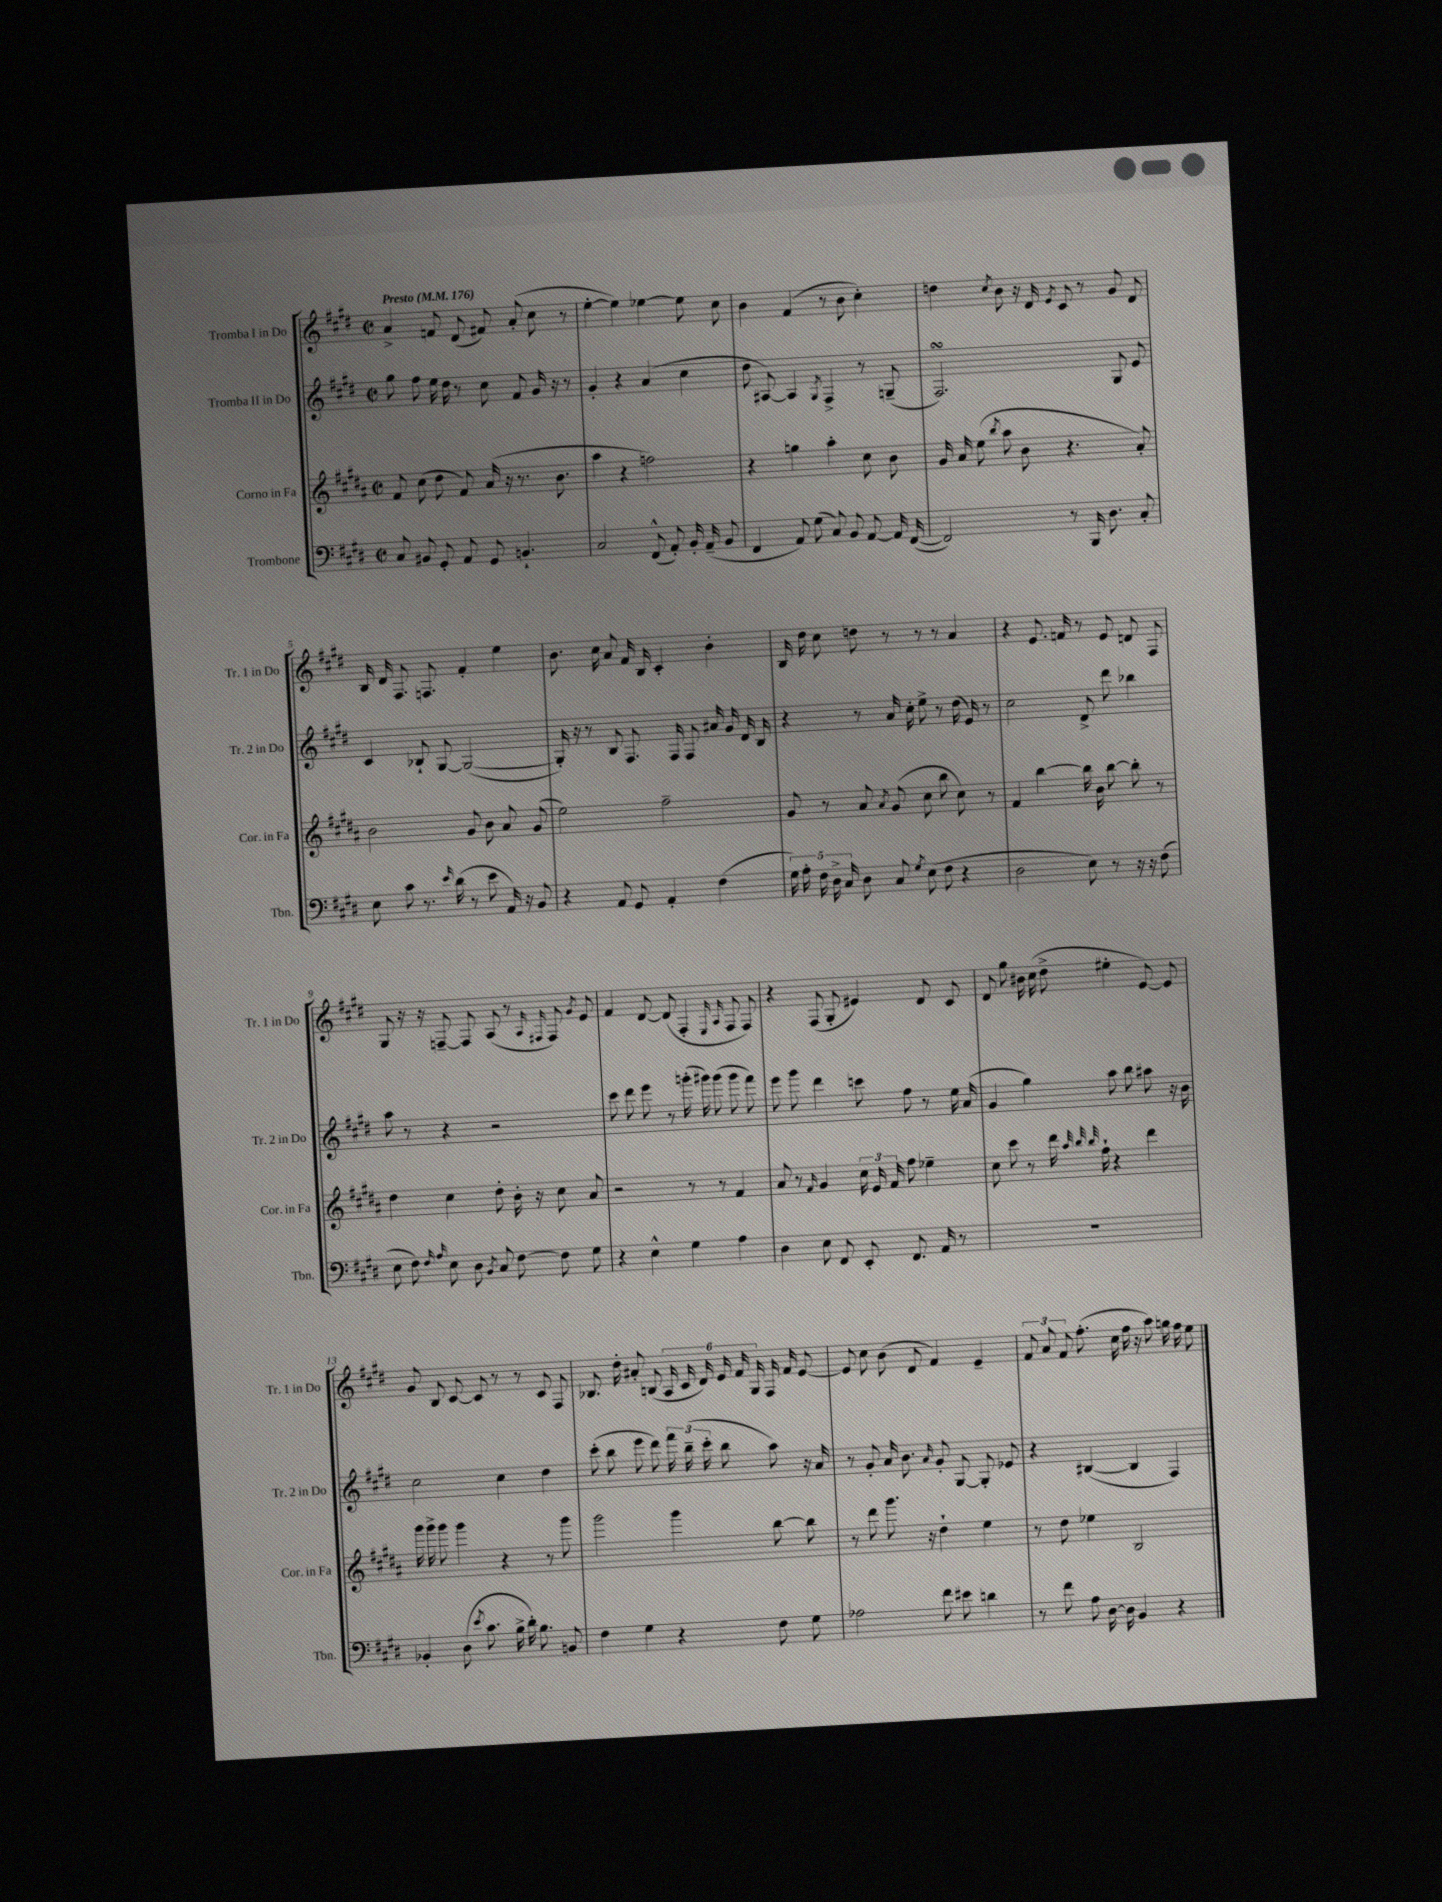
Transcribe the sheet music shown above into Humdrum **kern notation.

**kern	**kern	**kern	**kern
*staff4	*staff3	*staff2	*staff1
*clefF4	*clefG2	*clefG2	*clefG2
*k[f#c#g#d#]	*k[f#c#g#d#a#]	*k[f#c#g#d#]	*k[f#c#g#d#]
*M2/2	*M2/2	*M2/2	*M2/2
*met(c|)	*met(c|)	*met(c|)	*met(c|)
*MM176	*MM176	*MM176	*MM176
8C#	8f#	8gg#	4a^
8BB#	(8cc#	8ff#	.
8GG#'	8dd#	16ee	8f
.	.	16dd#	.
8AA	8f#)	8r	(8d#
8GG#	(16a#	8cc#	8f#)
.	16r	.	.
4.BB`	8.r	8f#	(8a'
.	.	16g#	8cc#
.	8.b	16r	.
.	.	8r	8r
=	=	=	=
2C#	4aa#	4g#'	[4ee'
.	4r	4r	4ee])
(8FF#^^	2ff)	(4a	[4ee-
8AA')	.	.	.
16BB'	.	4cc#	8ee-]
(16AA~	.	.	.
8BB	.	.	8cc#
=	=	=	=
4FF#	4r	8dd#	4b
.	.	[8A#)	.
8AA)	4gg	4A#]	(4f#
(8G#	.	.	.
.	.	8qG#	.
8C#)	4aa#'	4F#^	8r
8BB	.	.	8b
[8AA	8cc#	8r	4cc#')
16AA]	8b	(8G~	.
([16FF#	.	.	.
=	=	=	=
2FF#])	16g#	2.F#)	4dd
.	16a#	.	.
.	(8ee	.	.
.	8qbb	.	8qcc#
.	8aa#	.	8b
.	8b	.	16r
.	.	.	16d#
.	.	.	8qe
8r	4.r	.	8c#
16BBB	.	.	8r
8.D#	.	.	.
.	.	8G#	8g#
8C#'	8a#')	8e	8d#
=	=	=	=
8E	2b	4c#	16B
.	.	.	16d#
8c#	.	.	8.F#
8.r	.	8B-`	.
.	.	.	8.F
.	.	[8G#	.
16qqe	.	.	.
(16d#	.	.	.
8r	8g#	(2G#_	4f#'
8e	8b	.	.
16AA)	8a#	.	4ee
16r	.	.	.
8BB	(8g#	.	.
=	=	=	=
4r	2ee)	16G#'])	8.b
.	.	16r	.
.	.	8r	.
.	.	.	16cc#
8AA	.	8B	8a
8GG#	.	8.F#	16f#
.	.	.	16B
4AA'	2ff#~	.	4c#'
.	.	16F#	.
.	.	8F#	.
(4F#	.	16a#	4b'
.	.	16g#	.
.	.	16d#	.
.	.	16B	.
=	=	=	=
20G#)	8g#	4r	16B
20A'	.	.	.
.	.	.	16dd#
20F#	.	.	.
.	8r	.	8cc#
20D#^	.	.	.
20C#	.	.	.
8D#	8a#	8r	8dd
.	8qa#	.	.
8C#	(8g#	16a	8r
.	.	16cc#'	.
8qG#	.	.	.
(8E	8cc#	8ee^	8r
8F#	8bb	8r	8r
4r	8cc#)	(16dd#	4a
.	.	16e)	.
.	8r	8r	.
=	=	=	=
2D#	4f#	2cc#	4r
.	[4bb	.	8.e
.	.	.	16f
8E)	16bb]	8d#^	8r
.	16b	.	.
8r	[8bb	8ddd#	8e
16r	8bb']	4bb-	8d
16r	.	.	.
(8F#	8r	.	8F#
=	=	=	=
8E	4dd#	8aa	8G#
8F#)	.	8r	16r
.	.	.	16r
16qqF#	.	.	.
16qqA	.	.	.
8E	4cc#	4r	[8F~
8D#	.	.	8F]
8qBB	.	.	.
8C#	8dd#'	2r	(8A
[8F#	16b'	.	8r
.	16r	.	.
.	.	.	16qqA
.	.	.	16qqF#
8F#]	8cc#	.	8F#)
.	.	.	8qg#
8G#	8a#	.	8e
=	=	=	=
4r	2r	8ccc#	4f#
.	.	8ddd#	.
4E^^	.	8eee	[8d#
.	.	8r	(8d#]
4G#	8r	(16ggg'	4F#'
.	.	16ggg#)	.
.	8r	(8ggg#	.
.	.	.	16qqE
.	.	.	16qqA
4A	4f#	8ggg#	8F#
.	.	8fff#)	8F#)
=	=	=	=
4D#	8a#	8eee	4r
.	8r	8ggg#	.
.	16qqf#	.	.
8E	4g#	4ddd#	(8F#
8FF#	.	.	8G#'
8EE'	24cc#	8ccc	4e#)
.	24e	.	.
.	24f#	.	.
8.FF#	8ff#	8ff#	.
.	4ee-~	8r	8d#
16AA	.	.	.
8r	.	16ee	8c#
.	.	(16a	.
=	=	=	=
1r	8cc#	4g#	8d#
.	8ccc#	.	8gg#
.	8r	4gg#)	16b#
.	.	.	(16cc#
.	16ddd#	.	8dd#^
.	32qqaa#	.	.
.	32qqbb	.	.
.	32qqbb	.	.
.	16ff#`	.	.
.	4r	8aa	4ee#'
.	.	8bb	.
.	4ddd#	8aa#	[8e)
.	.	16r	8e]
.	.	16b	.
=	=	=	=
4BB-'	16ggg#	2cc#	8g#
.	16ggg#^	.	.
.	8ggg#	.	8B
(8D#	4ggg#	.	[8c#
8qe	.	.	.
8.c#	.	.	8c#]
.	4r	4cc#	8r
16B^	.	.	.
16d#')	.	.	8r
8.B	.	.	.
.	8r	4dd#	8c#
8BB	8ggg#	.	8F#
=	=	=	=
4F#	2ggg#	(8ccc#'	8.B-
.	.	8bb	.
.	.	.	16dd#'
4G#	.	8eee	8a#'
.	.	8ddd#)	(8B
4r	4ggg#	24fff#	24A
.	.	(24bb~	24c#
.	.	24ccc#'	24d#)
.	.	8bb	24e
.	.	.	24f#
.	.	.	24G#
8F#	[8bb	8aa)	16F#
.	.	.	16f#
8G#	8bb]	16r	[8e
.	.	16a	.
=	=	=	=
2A-	8r	8r	8e]
.	8ddd#	8g#'	8cc#
.	8.ggg#	16a	(8b
.	.	8.b	.
.	.	.	8d#
.	16r	.	.
.	.	16qqa	.
8f#	4dd#`	8g#'	4f#)
8e#	.	[8G#	.
4d	4ee	8G#']	4e~
.	.	8e-	.
=	=	=	=
8r	8r	4r	12f#
.	.	.	12a
8f#	8dd#	.	.
.	.	.	12f#
8A	4ee-	([4B#	(8.ff#'
[16D#	.	.	.
16D#]	.	.	16cc#
4BB	2B	4B#]	16ff#
.	.	.	16r
.	.	.	8aa)
4r	.	4F#)	16gg
.	.	.	16ff#
.	.	.	8ee
==	==	==	==
*-	*-	*-	*-
